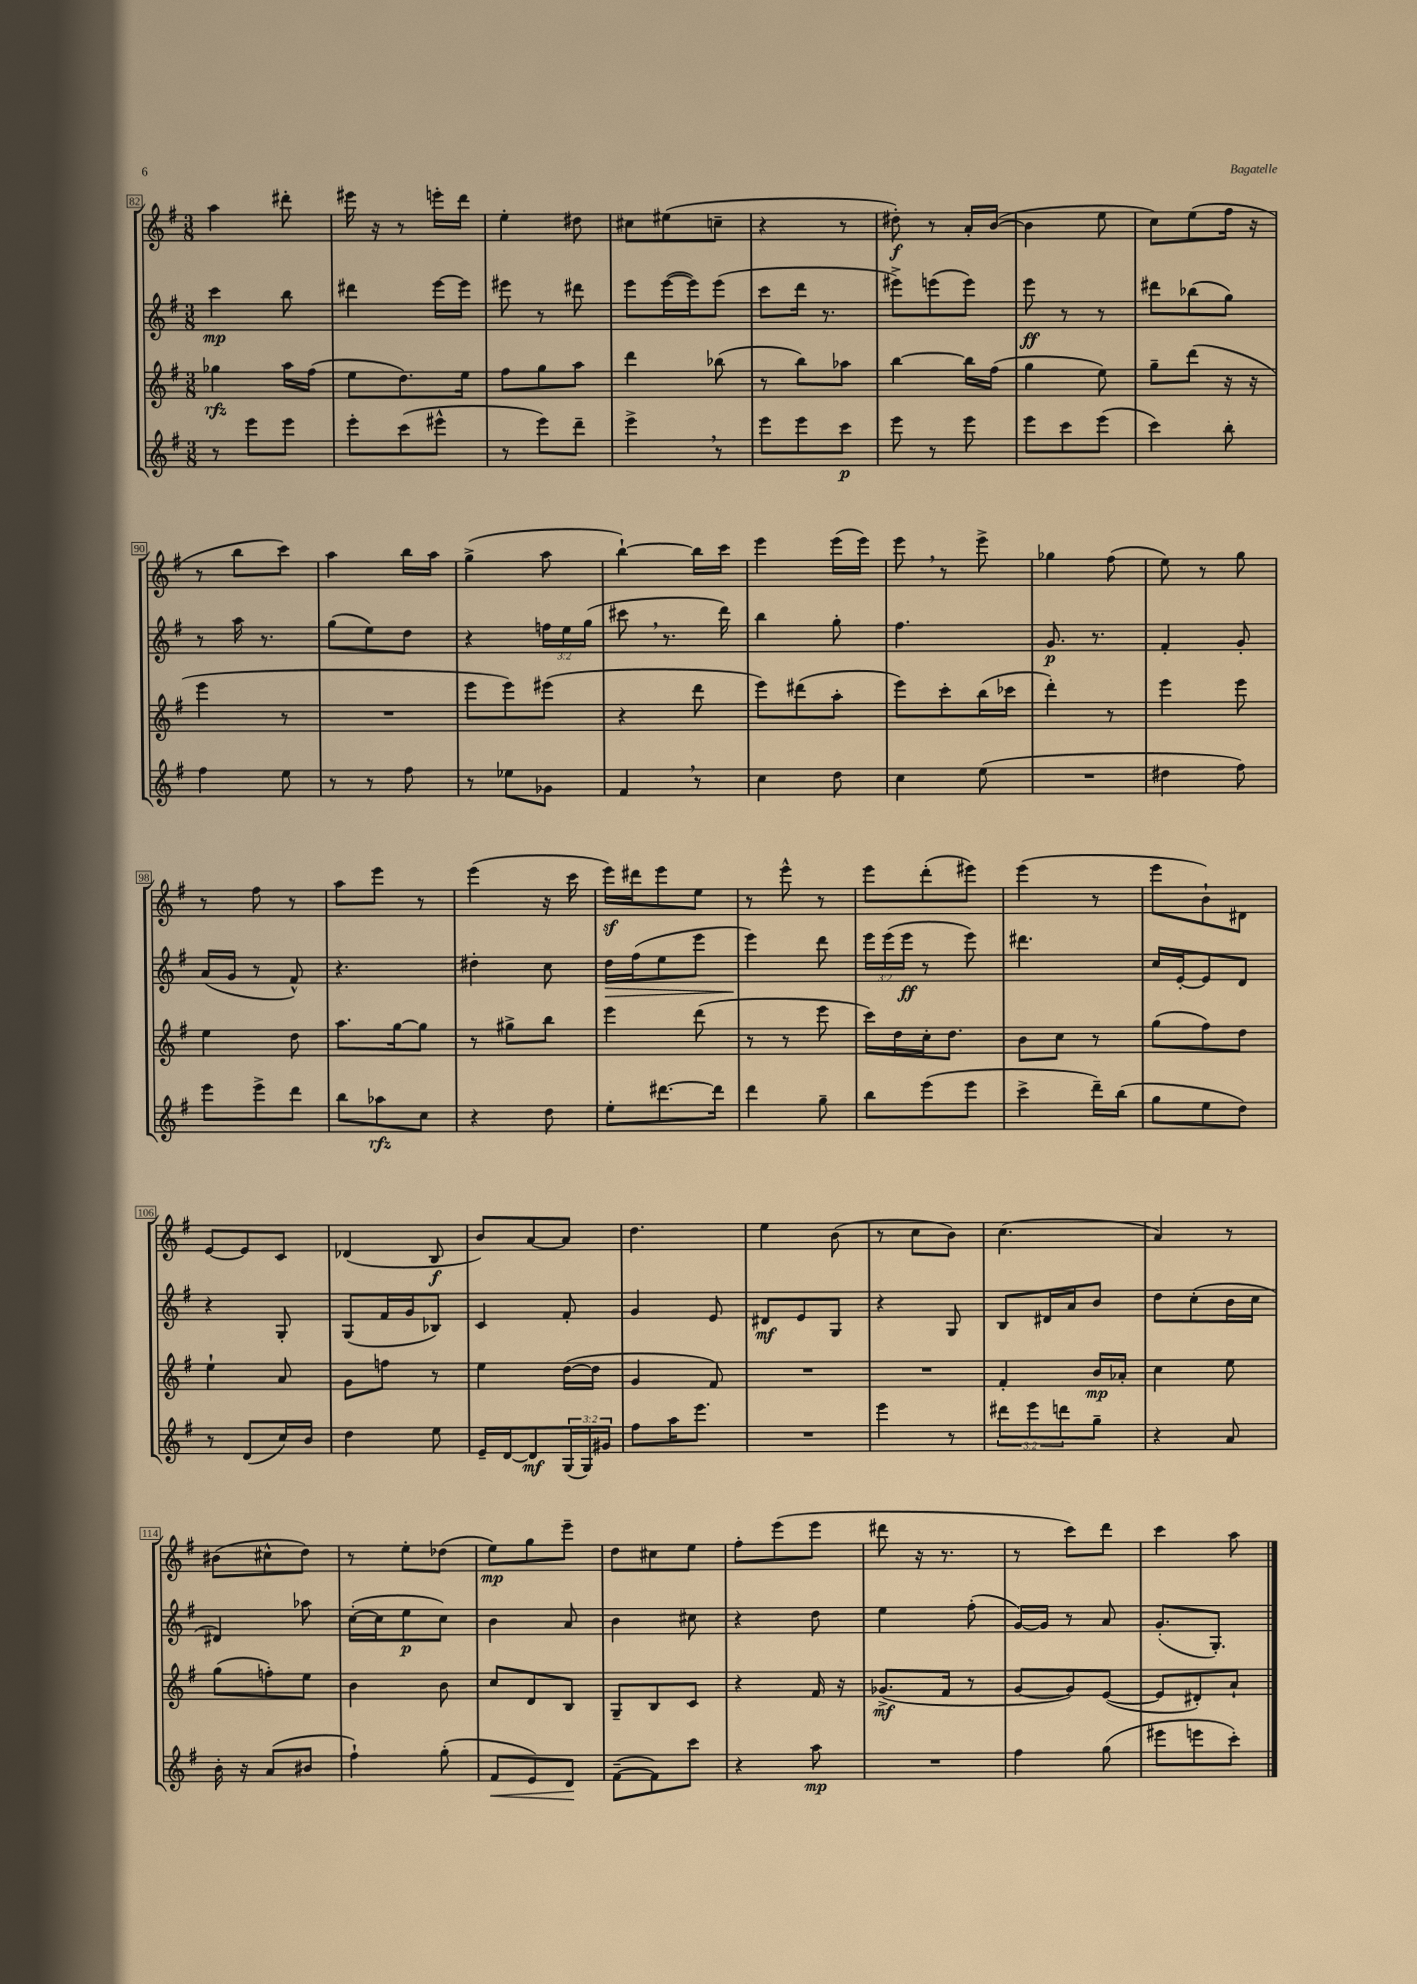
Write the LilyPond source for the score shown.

<<
\new StaffGroup <<
\new Staff = "s0" {
    \clef treble \key g \major \numericTimeSignature \time 3/8
    a''4 dis'''8-. |
    eis'''16 r16 r8 e'''16-. d'''16 |
    e''4-. dis''8 |
    cis''8 eis''8( c''8-- |
    r4 r8 |
    dis''8-.\f) r8 a'16-. b'16~( |
    b'4 e''8 |
    c''8) e''8( fis''16 r16 |
    r8 b''8 c'''8) |
    a''4 b''16 a''16 |
    g''4->( a''8 |
    b''4~-!) b''16 c'''16 |
    e'''4 e'''16( e'''16) |
    e'''8 \breathe r8 e'''8-> |
    ges''4 fis''8( |
    e''8) r8 g''8 |
    r8 fis''8 r8 |
    a''8 e'''8 r8 |
    e'''4( r16 c'''16 |
    e'''16\sf) dis'''16 e'''8 e''8 |
    r8 e'''8-^ r8 |
    e'''8 d'''8-.( eis'''8) |
    e'''4( r8 |
    e'''8 b'8-!) dis'8 |
    e'8~ e'8 c'8 |
    des'4( b8\f |
    b'8) a'8~ a'8 |
    d''4. |
    e''4 b'8( |
    r8 c''8 b'8) |
    c''4.( |
    a'4) r8 |
    bis'8( cis''8-^ d''8) |
    r8 e''8-. des''8( |
    e''8\mp) g''8 e'''8-- |
    d''8 cis''8 e''8 |
    fis''8-. e'''8( e'''8 |
    dis'''8 r16 r8. |
    r8 c'''8) d'''8 |
    c'''4 a''8 \bar "|." |
}
\new Staff = "s1" {
    \clef treble \key g \major \numericTimeSignature \time 3/8 \override Staff.TupletNumber.text = #tuplet-number::calc-fraction-text
    c'''4\mp b''8 |
    dis'''4 e'''16~ e'''16 |
    eis'''8 r8 dis'''8 |
    e'''8 e'''16~( e'''16) e'''8( |
    c'''8 d'''16 r8. |
    eis'''8->) e'''8( e'''8) |
    e'''8\ff r8 r8 |
    dis'''8 bes''8( g''8) |
    r8 a''16 r8. |
    g''8( e''8) d''8 |
    r4 \tuplet 3/2 { f''16 e''16 g''16( } |
    cis'''8 \breathe r8. d'''16) |
    b''4 g''8-. |
    fis''4. |
    g'8.\p r8. |
    fis'4-. g'8-. |
    a'16( g'16 r8 fis'8-^) |
    r4. |
    dis''4-. c''8 |
    d''16\> fis''16( e''8 e'''8 |
    e'''4\!) d'''8 |
    \tuplet 3/2 { e'''16 e'''16( e'''16\ff } r8 e'''8) |
    dis'''4. |
    c''16 e'16~-. e'8 d'8 |
    r4 g8-. |
    g8( fis'16 g'16 bes8) |
    c'4 fis'8-. |
    g'4 e'8 |
    dis'8\mf e'8 g8 |
    r4 g8 |
    b8 dis'16 a'16 b'8 |
    d''8 c''8-.( b'16 c''16 |
    dis'4) aes''8 |
    c''16~-.( c''16 e''8\p c''8) |
    b'4 a'8 |
    b'4 cis''8 |
    r4 d''8 |
    e''4 fis''8-.( |
    g'16~) g'16 r8 a'8 |
    g'8.-.( g8.-.) \bar "|." |
}
\new Staff = "s2" {
    \clef treble \key g \major \numericTimeSignature \time 3/8
    ges''4\rfz a''16 fis''16( |
    e''8 d''8.) e''16 |
    fis''8 g''8 a''8 |
    d'''4 bes''8( |
    r8 b''8) aes''8 |
    b''4~ b''16 fis''16( |
    g''4 e''8) |
    g''8-- d'''8( r16 r16 |
    e'''4 r8 |
    R4. |
    e'''8 e'''8) eis'''8( |
    r4 d'''8 |
    e'''8) dis'''8( a''8-. |
    e'''8) c'''8-. b''16( ces'''16 |
    d'''4-.) r8 |
    e'''4 e'''8 |
    e''4 d''8 |
    a''8. g''16~ g''8 |
    r8 gis''8-> b''8 |
    e'''4 d'''8( |
    r8 r8 e'''8 |
    c'''16) d''16 c''16-. d''8. |
    b'8 c''8 r8 |
    g''8( fis''8) d''8 |
    e''4-! a'8 |
    g'8 f''8 r8 |
    e''4 d''16~( d''16 |
    g'4 fis'8) |
    R4. |
    R4. |
    fis'4-. b'16\mp aes'16-. |
    c''4 e''8 |
    g''8( f''8-.) e''8 |
    b'4 b'8 |
    c''8 d'8 b8 |
    g8-- b8 c'8 |
    r4 fis'16 r16 |
    ges'8.->\mf( fis'16 r8 |
    g'8~ g'8) e'8~( |
    e'8 dis'8-.) a'8-! \bar "|." |
}
\new Staff = "s3" {
    \clef treble \key g \major \numericTimeSignature \time 3/8 \override Staff.TupletNumber.text = #tuplet-number::calc-fraction-text
    r8 e'''8 e'''8 |
    e'''8-. c'''8( eis'''8-^ |
    r8 e'''8) d'''8-- |
    e'''4-> \breathe r8 |
    e'''8 e'''8 c'''8\p |
    e'''8 r8 e'''8 |
    e'''8 c'''8 e'''8( |
    c'''4) b''8-. |
    fis''4 e''8 |
    r8 r8 fis''8 |
    r8 ees''8 ges'8 |
    fis'4 \breathe r8 |
    c''4 d''8 |
    c''4 e''8( |
    R4. |
    dis''4 fis''8) |
    e'''8 e'''8-> d'''8 |
    b''8 aes''8\rfz c''8 |
    r4 d''8 |
    e''8-. dis'''8.~ dis'''16 |
    d'''4 g''8-- |
    b''8 e'''8( e'''8 |
    c'''4-> d'''16--) b''16( |
    g''8 e''8 d''8) |
    r8 d'8( c''16) b'16 |
    d''4 e''8 |
    e'16-- d'16~ d'8\mf \tuplet 3/2 { g16( g16) gis'16 } |
    fis''8 a''16 e'''8. |
    R4. |
    e'''4 r8 |
    \tuplet 3/2 { dis'''8 e'''8 d'''8 } g''8-- |
    r4 a'8 |
    b'16-. r16 a'8( bis'8 |
    fis''4-!) g''8-.( |
    fis'8\< e'8) d'8\! |
    fis'8~--( fis'8) c'''8 |
    r4 a''8\mp |
    R4. |
    fis''4 g''8( |
    eis'''8 e'''8 c'''8-.) \bar "|." |
}
>>
>>
\layout { \context { \Score currentBarNumber = #82 \override BarNumber.stencil = #(make-stencil-boxer 0.1 0.3 ly:text-interface::print) } }
